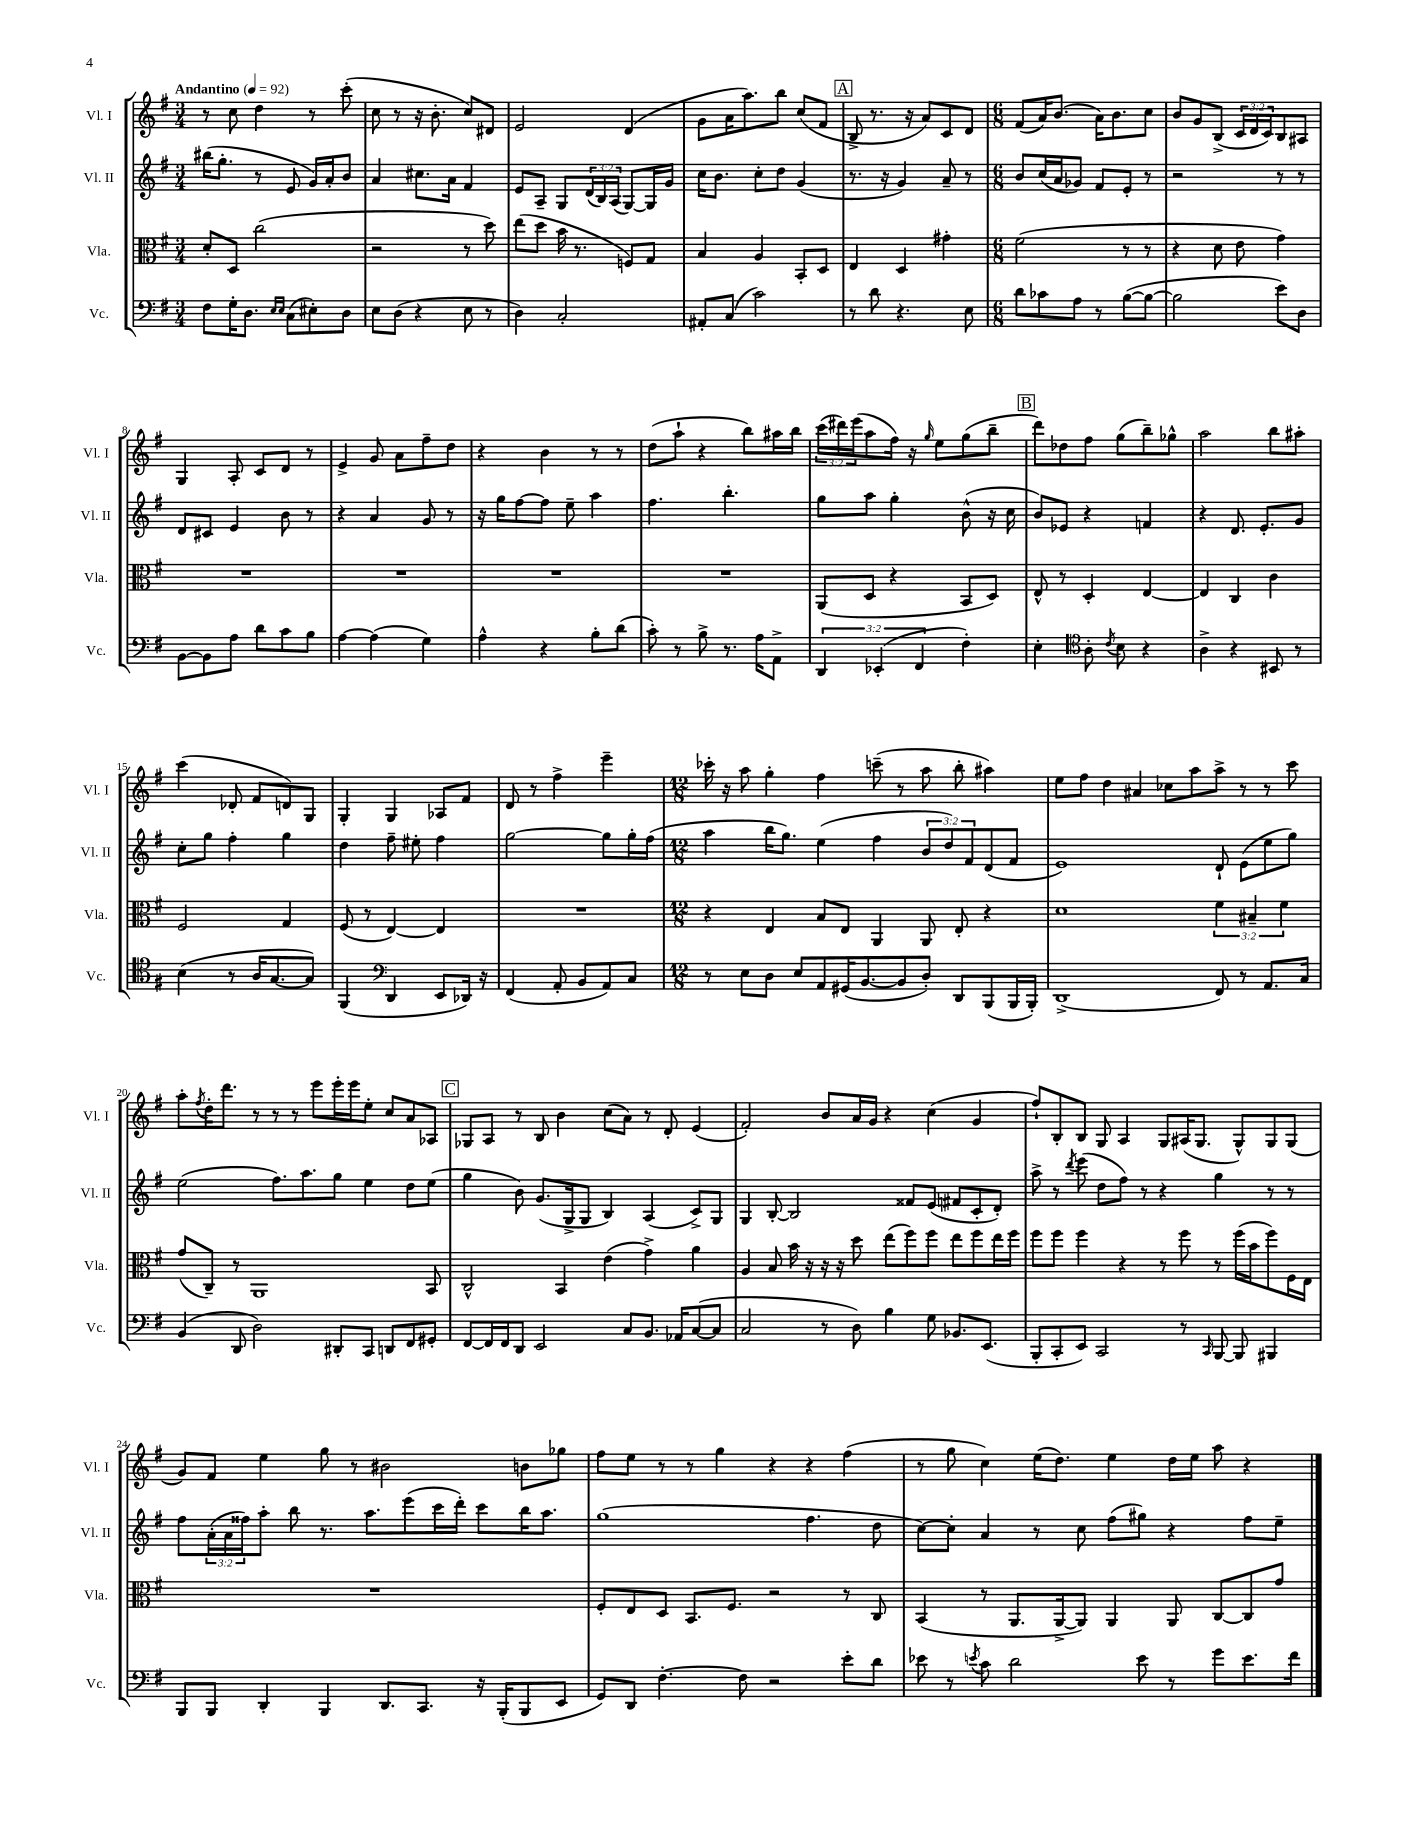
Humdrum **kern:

**kern	**kern	**kern	**kern
*staff4	*staff3	*staff2	*staff1
*clefF4	*clefC3	*clefG2	*clefG2
*k[f#]	*k[f#]	*k[f#]	*k[f#]
*M3/4	*M3/4	*M3/4	*M3/4
*MM92	*MM92	*MM92	*MM92
8F#\L	8d'/L	(16bb#\LK	8r
.	.	8.gg'\J	.
16G'\K	8D/J	.	8cc\
8.D\J	.	.	.
.	(2cc\	8r	4dd\
16qqE/LL	.	.	.
16qqE/JJ	.	.	.
(8C\L	.	8e/	.
8E#'\)	.	16g/LL)	8r
.	.	16a'/J	.
8D\J	.	8b/J	(8ccc'\
=	=	=	=
8E\L	2r	4a/	8cc\
(8D\J	.	.	8r
4r	.	8.cc#\L	16r
.	.	.	8.b'\
.	.	16a\Jk	.
8E\	8r	4f#/	8cc/L)
8r	8dd\)	.	8d#/J
=	=	=	=
4D\)	(8ee\L	8e/L	2e/
.	8dd\J	8A~/J	.
2C'/	16b\	8G/L	.
.	8.r	.	.
.	.	(24d/L	.
.	.	24B/)	.
.	.	(24A/JJ	.
.	8F/L)	[8G/L)	(4d/
.	8G/J	16G/]L	.
.	.	16g/JJ	.
=	=	=	=
8AA#'/L	4B/	16cc\LK	8g\L
.	.	8.b\J	.
(8C/J	.	.	16a\K
.	.	.	8.aa\)
2c\)	4A/	8cc'\L	.
.	.	8dd\J	8bb\J
.	8BB'/L	(4g/	(8cc/L
.	8D/J	.	8f#/J
=	=	=	=
8r	4E/	8.r	8B^/
8d\	.	.	8.r
.	.	16r	.
4.r	4D/	4g/)	.
.	.	.	16r
.	.	.	8a/L)
.	4g#'\	8a~/	8c/
8E\	.	8r	8d/J
=	=	=	=
*M6/8	*M6/8	*M6/8	*M6/8
8d\L	(2f#\	8b/L	(8f#/L
8c-\	.	(16cc/L	16a/K)
.	.	16a/J	(8.b/J
8A\J	.	8g-/J)	.
8r	.	8f#/L	16a\LK)
.	.	.	8.b\
([8B\L	8r	8e'/J	.
8B\_J	8r	8r	8cc\J
=	=	=	=
2B\]	4r	2r	8b/L
.	.	.	8g/
.	8d\	.	(8B^/J
.	8e\	.	24c/LL
.	.	.	24d/
.	.	.	24c/J)
8e\L)	4g\)	8r	8B/
8D\J	.	8r	8A#/J
=	=	=	=
[8BB\L	2.r	8d/L	4G/
8BB\]	.	8c#/J	.
8A\J	.	4e/	8A'/
8d\L	.	.	8c/L
8c\	.	8b\	8d/J
8B\J	.	8r	8r
=	=	=	=
[4A\	2.r	4r	4e^/
(4A\]	.	4a/	8g/
.	.	.	8a\L
4G\)	.	8g/	8ff#~\
.	.	8r	8dd\J
=	=	=	=
4A^^\	2.r	16r	4r
.	.	16gg\LK	.
.	.	[8ff#\	.
4r	.	8ff#\]J	4b\
.	.	8ee~\	.
8B'\L	.	4aa\	8r
(8d\J	.	.	8r
=	=	=	=
8c'\)	2.r	4.ff#\	(8dd\L
8r	.	.	8aa`\J
8B^\	.	.	4r
8.r	.	4.bb'\	.
.	.	.	8bb\L)
16A\LK	.	.	.
8AA^\J	.	.	16aa#\L
.	.	.	16bb\JJ
=	=	=	=
6DD/	(8AA/L	8gg\L	(24ccc\LL
.	.	.	24ddd#\)
.	.	.	(24eee\J
.	8D/J	8aa\J	8aa\
(6EE-'/	.	.	.
.	4r	4gg'\	16ff#\Jk)
.	.	.	16r
6FF#/	.	.	.
.	.	.	16qqgg/
.	.	.	8ee\L
4F#'\)	8BB/L	(8b^^\	(8gg\
.	8D/J)	16r	8bb~\J
.	.	16cc\	.
=	=	=	=
4E'\	8E^^/	8b/L)	8ddd\L)
.	8r	8e-/J	8dd-\
*clefC4	*	*	*
8A'\	4D'/	4r	8ff#\J
8qc/	.	.	.
8B\	.	.	(8gg\L
4r	[4E/	4f/	8bb~\)
.	.	.	8gg-^^\J
=	=	=	=
4A^\	4E/]	4r	2aa\
4r	4C/	8.d/	.
.	.	8.e'/L	.
8BB#/	4c\	.	8bb\L
8r	.	8g/J	8aa#'\J
=	=	=	=
(4B\	2F#/	8cc'\L	(4ccc\
.	.	8gg\J	.
8r	.	4ff#'\	8d-'/
16A/LK	.	.	8f#/L
[8.G/	.	.	.
.	4G/	4gg\	8d/)
8G/]J)	.	.	8G/J
=	=	=	=
(4FF#/	(8F#/	4dd\	4G'/
.	8r	.	.
*clefF4	*	*	*
4DD/	[4E/)	8ff#~\	4G/
.	.	8ee#'\	.
8EE/L	4E/]	4ff#\	8A-/L
16DD-/Jk)	.	.	8f#/J
16r	.	.	.
=	=	=	=
(4FF#/	2.r	[2gg\	8d/
.	.	.	8r
8AA'/	.	.	4ff#^\
8BB/L	.	.	.
8AA/)	.	8gg\]L	4eee~\
8C/J	.	16gg'\L	.
.	.	(16ff#\JJ	.
=	=	=	=
*M12/8	*M12/8	*M12/8	*M12/8
8r	4r	4aa\	16ccc-'\
.	.	.	16r
8E\L	.	.	8aa\
8D\J	4E/	16bb\LK	4gg'\
.	.	8.gg\J)	.
8E/L	.	.	.
8AA/	8B/L	(4ee\	4ff#\
(16GG#/K	8E/J	.	.
[8.BB/	.	.	.
.	4AA/	4ff#\	(8ccc~\
8BB/]	.	.	8r
8D'/J)	8AA/	12b/L	8aa\
.	.	12dd/)	.
8DD/L	8E'/	.	8bb'\
.	.	12f#/	.
(8BBB/	4r	(8d/	4aa#\)
16BBB/L	.	8f#/J	.
16BBB'/JJ)	.	.	.
=	=	=	=
(1DD^	1d	1e)	8ee\L
.	.	.	8ff#\J
.	.	.	4dd\
.	.	.	4a#/
.	.	.	8cc-\L
.	.	.	8aa\
8FF#/)	6f#\	8d`/	8aa^\J
8r	.	(8e\L	8r
.	6B#~/	.	.
8.AA/L	.	8ee\	8r
.	6f#\	.	.
.	.	8gg\J)	8ccc\
16C/Jk	.	.	.
=	=	=	=
(4BB/	(8g/L	(2ee\	8aa'\L
.	.	.	8qff#/
.	8C~/J)	.	16dd'\K
.	.	.	8.ddd\J
8DD/	8r	.	.
2D\)	1AA	.	8r
.	.	8.ff#\L)	8r
.	.	.	8r
.	.	8.aa\	.
.	.	.	8eee\L
8DD#'/L	.	8gg\J	16eee'\L
.	.	.	16eee\J
8CC/J	.	4ee\	8ee'\J
8DD/L	.	.	8cc/L
8FF#/	.	8dd\L	8a/
8GG#'/J	8BB/	(8ee\J	8A-/J
=	=	=	=
[8FF#/L	2C^^/	4gg\	8G-/L
16FF#/]L	.	.	8A/J
16FF#/J	.	.	.
8DD/J	.	8b\)	8r
2EE/	.	(8.g/L	8B/
.	4BB/	.	4b\
.	.	16G^/k	.
.	.	8G/J	.
.	(4e\	4B/)	(8cc\L
8C/L	.	.	8a\J)
8.BB/J	4g^\)	(4A/	8r
.	.	.	8d'/
16AA-/LK	.	.	.
([8C/	4a\	8c^/L)	(4e/
8C/]J	.	8G/J	.
=	=	=	=
2C/	4A/	4G/	2f#'/)
.	8B/	[8B'/	.
.	16b\	2B/]	.
.	16r	.	.
8r	16r	.	8b/L
.	16r	.	.
8D\)	8dd\	.	16a/L
.	.	.	16g/JJ
4B\	(8ee\L	.	4r
.	8ff#\)	8f##/L	.
8G\	8ff#\J	(8e/J	(4cc\
8.BB-/L	8ee\L	8f#/L	.
.	8ff#\	8c'/	4g/
(8.EE/J	.	.	.
.	16ee\L	8d'/J)	.
.	16ff#\JJ	.	.
=	=	=	=
8BBB'/L	8ff#\L	8aa^\	8ff#`/L)
8CC'/	8ff#\J	8r	8B'/
.	.	8qddd/	.
8EE/J)	4ff#\	(8eee\	8B/J
2CC/	.	8dd\L	8G/
.	4r	8ff#\J)	4A/
.	.	8r	.
.	8r	4r	8G/L
8r	8ff#\	.	(16A#/K
.	.	.	8.G/J
16qqCC/	.	.	.
[8BBB/	8r	4gg\	.
8BBB/]	(16ff#\LL	.	8G^^/L)
.	16b\J	.	.
4BBB#/	8ff#\)	8r	8G/
.	16F#\L	8r	(8G/J
.	16E\JJ	.	.
=	=	=	=
8BBB/L	1.r	8ff#\L	8g/L)
8BBB/J	.	(24a'\L	8f#/J
.	.	24a\	.
.	.	24ff##\J)	.
4DD'/	.	8aa'\J	4ee\
.	.	8bb\	.
4BBB/	.	8.r	8gg\
.	.	.	8r
.	.	8.aa\L	.
8.DD/L	.	.	2b#\
.	.	(8eee\	.
8.CC/J	.	.	.
.	.	16ccc\L	.
.	.	16ddd'\JJ)	.
16r	.	8ccc\L	.
(16BBB'/LK	.	.	.
8BBB/	.	16bb\K	8b\L
.	.	8.aa\J	.
8EE/J	.	.	8gg-\J
=	=	=	=
8GG/L)	8F#'/L	(1gg	8ff#\L
8DD/J	8E/	.	8ee\J
[4.F#'\	8D/J	.	8r
.	8.BB/L	.	8r
.	.	.	4gg\
.	8.F#/J	.	.
8F#\]	.	.	.
2r	2r	.	4r
.	.	4.ff#\	4r
8e'\L	8r	.	(4ff#\
8d\J	8C/	8dd\	.
=	=	=	=
8e-\	(4BB/	[8cc\L)	8r
8r	.	8cc'\]J	8gg\
8qe/	.	.	.
8c\	8r	4a/	4cc\)
2d\	8.AA/L	.	.
.	.	8r	(16ee\LK
.	[16AA^/k	.	8.dd\J)
.	8AA/]J)	8cc\	.
.	4AA/	(8ff#\L	4ee\
8e\	.	8gg#\J)	.
8r	8AA/	4r	16dd\LL
.	.	.	16ee\JJ
8g\L	[8C/L	.	8aa\
8.e\	8C/]	8ff#\L	4r
.	8g/J	8ee~\J	.
16f#\Jk	.	.	.
==	==	==	==
*-	*-	*-	*-
